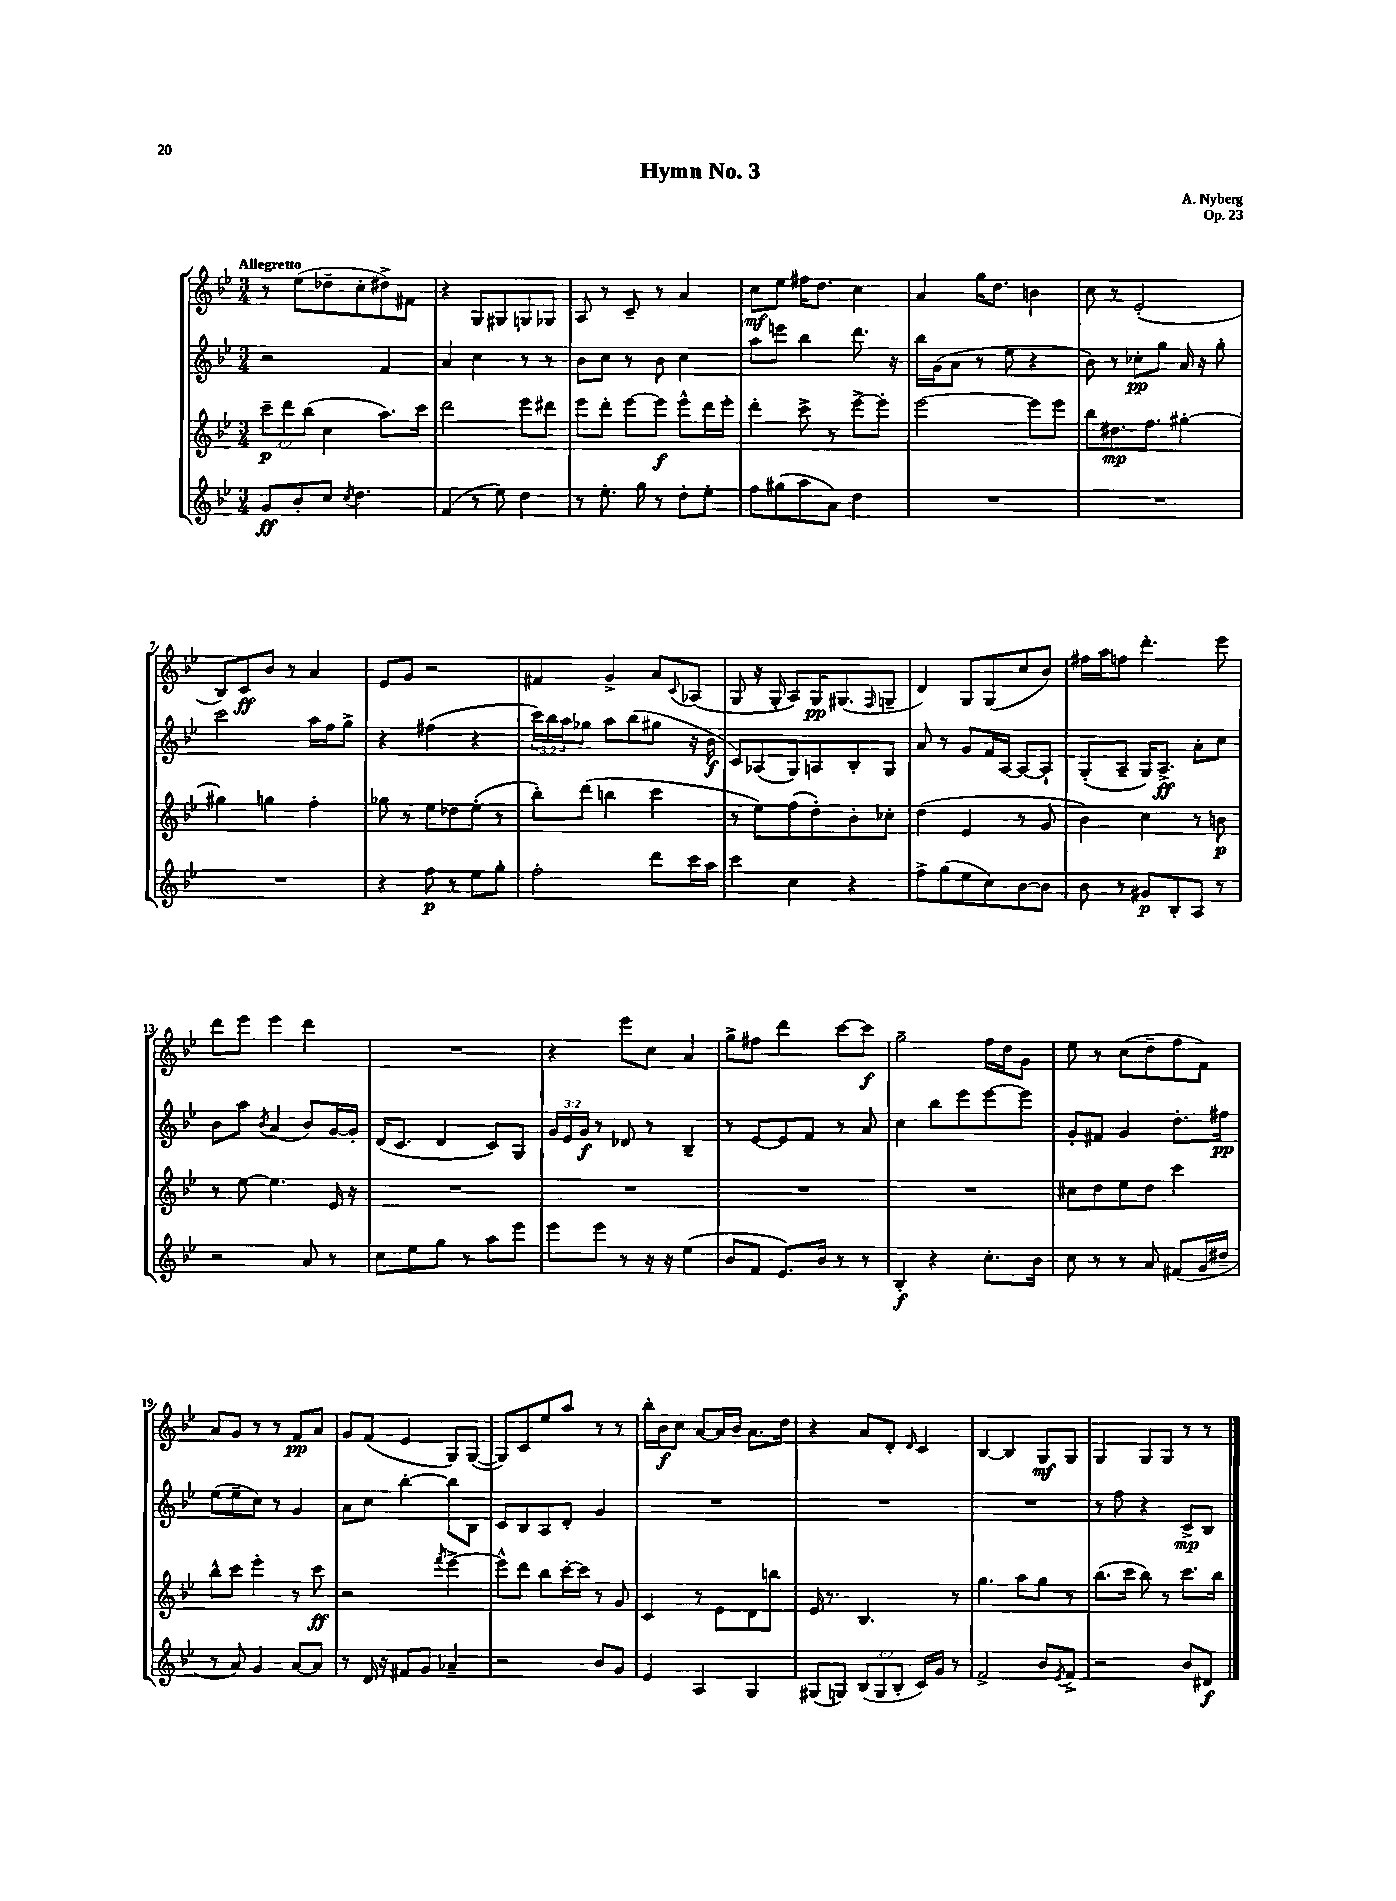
\header { title = "Hymn No. 3" composer = "A. Nyberg" opus = "Op. 23" }
<<
\new StaffGroup <<
\new Staff = "s0" {
    \clef treble \key bes \major \numericTimeSignature \time 3/4 \tempo "Allegretto"
    r8 ees''8( des''8-- c''8-. dis''8->) fis'8 |
    r4 g8 gis8 g8 ges8 |
    a8 r8 c'8-- r8 a'4 |
    c''8\mf ees''8 fis''16 d''8. c''4 |
    a'4 g''16 d''8. b'4 |
    c''8 r8 ees'2-.( |
    bes8) c'8\ff bes'8 r8 a'4 |
    ees'8 g'8 r2 |
    fis'4 g'4-> a'8 \appoggiatura { c'8 } aes8( |
    g8 r16 g16-. a8) g16\pp gis8.( \grace { f16 } g8-- |
    d'4) g8 g8( c''8 bes'8) |
    fis''16 a''16 f''8 d'''4.-. ees'''8 |
    d'''8 ees'''8 ees'''4 d'''4 |
    R2. |
    r4 ees'''8 c''8 a'4 |
    g''8-> fis''8 d'''4 c'''8~ c'''8\f |
    g''2-- f''16 d''16 g'8 |
    ees''8 r8 c''8( d''8-- f''8 f'8) |
    a'8 g'8 r8 r8 f'8\pp a'8 |
    g'8 f'8( ees'4 g8) g8~( |
    g8) c'8 ees''8 a''8 r8 r8 |
    bes''16-. bes'16\f c''8 a'8~ a'16 bes'16 a'8. d''16 |
    r4 a'8 d'8-. \grace { d'16 } c'4 |
    bes4~ bes4 g8\mf g8 |
    g4 g8 g8 r8 r8 \bar "|." |
}
\new Staff = "s1" {
    \clef treble \key bes \major \numericTimeSignature \time 3/4 \override Staff.TupletNumber.text = #tuplet-number::calc-fraction-text
    r2 f'4 |
    a'4 c''4 r8 r8 |
    bes'8 c''8 r8 bes'8 c''4 |
    a''8 e'''8 bes''4 d'''8. r16 |
    bes''16 g'16( a'8 r8 ees''8 r4 |
    bes'8) r8 ces''8-.\pp g''8 a'16 r16 g''8-. |
    c'''2 a''16 f''16 g''8-> |
    r4 fis''4( r4 |
    \tuplet 3/2 { c'''16) bes''16 a''16 } ges''8 a''8 bes''8( gis''8 r16 bes'16\f |
    c'8) aes8( g8) a8 bes8-. g8 |
    a'8 r8 g'8 f'16 a16~ a8~ a8-! |
    g8-.( a8-- g16) a8.->\ff a'8-. c''8 |
    bes'8 a''8 \acciaccatura { bes'8 } a'4( bes'8) g'16~ g'16-. |
    d'16( c'8. d'4 c'8) g8 |
    \tuplet 3/2 { g'16 ees'16 g'16\f } r8 des'8 r8 bes4-- |
    r8 ees'8~ ees'8 f'8 r8 a'8 |
    c''4 bes''8 ees'''8 ees'''8~ ees'''8 |
    g'8-. fis'8 g'4 d''8.-. fis''16\pp |
    ees''8( ees''8-- c''8) r8 g'4 |
    a'8 c''8 bes''4~-. bes''8 bes8 |
    c'8 bes8 a8 d'8-. g'4 |
    R2. |
    R2. |
    R2. |
    r8 f''8 r4 c'8->\mp bes8 \bar "|." |
}
\new Staff = "s2" {
    \clef treble \key bes \major \numericTimeSignature \time 3/4 \override Staff.TupletNumber.text = #tuplet-number::calc-fraction-text
    \tuplet 3/2 { c'''8--\p d'''8 bes''8( } c''4 a''8.) c'''16 |
    d'''2 ees'''8 dis'''8 |
    ees'''8 d'''8-. ees'''8~ ees'''8\f ees'''8-^ d'''16 ees'''16-. |
    d'''4-. c'''8-> r8 ees'''8~-> ees'''8-. |
    ees'''2~ ees'''8 ees'''8 |
    bes''8 dis''8.\mp f''8. gis''4~-. |
    gis''4 g''4 f''4-. |
    ges''8 r8 ees''8 des''8 ees''8-.( r8 |
    bes''8-.) d'''8( b''4 c'''4 |
    r8 ees''8) f''8( d''8-.) bes'8-. ces''8-. |
    d''4( ees'4 r8 g'8 |
    bes'4) c''4 r8 b'8\p |
    r8 ees''8~ ees''4. ees'16 r16 |
    R2. |
    R2. |
    R2. |
    R2. |
    cis''8 d''8 ees''8 d''8 c'''4 |
    bes''8-^ c'''8 ees'''4-. r8 c'''8\ff |
    r2 \acciaccatura { f'''8 } ees'''4~-> |
    ees'''8-^ d'''8 bes''8 c'''16~-. c'''16 r8 g'8 |
    c'4 r8 ees'8 d'8 b''8 |
    ees'16 r8. bes4. r8 |
    g''4. a''8 g''8 r8 |
    bes''8.( c'''16 bes''8) r8 c'''8. bes''16 \bar "|." |
}
\new Staff = "s3" {
    \clef treble \key bes \major \numericTimeSignature \time 3/4 \override Staff.TupletNumber.text = #tuplet-number::calc-fraction-text
    g'8\ff bes'8-. c''8 \acciaccatura { c''8 } d''4. |
    f'4( r8 ees''8) d''4 |
    r8 ees''8.-. g''16 r8 d''8-. ees''8-. |
    f''8 gis''8( a''8 a'8) d''4 |
    R2. |
    R2. |
    R2. |
    r4 f''8\p r8 ees''8 g''8-. |
    f''2-. d'''8 c'''16 a''16 |
    c'''4 c''4 r4 |
    f''8-> g''8( ees''8 c''8) bes'8~ bes'8 |
    bes'8 r8 gis'8\p bes8-. a8 r8 |
    r2 a'8 r8 |
    c''8 ees''8 g''8 r8 a''8 ees'''8 |
    ees'''8 ees'''8 r8 r16 r16 ees''4( |
    bes'8 f'8 ees'8.) bes'16 r8 r8 |
    bes4-.\f r4 c''8.-. bes'16 |
    c''8 r8 r8 a'8 fis'8( g'16 dis''16-- |
    r8 a'8) g'4 a'8~ a'8 |
    r8 d'16 r16 fis'8 g'8 aes'4-- |
    r2 bes'8 g'8 |
    ees'4 a4 g4 |
    gis8( g8) \tuplet 3/2 { bes8( g8 bes8-. } c'16) g'16 r8 |
    f'2-> bes'8 \acciaccatura { ees'8 } f'8-> |
    r2 bes'8 dis'8\f \bar "|." |
}
>>
>>
